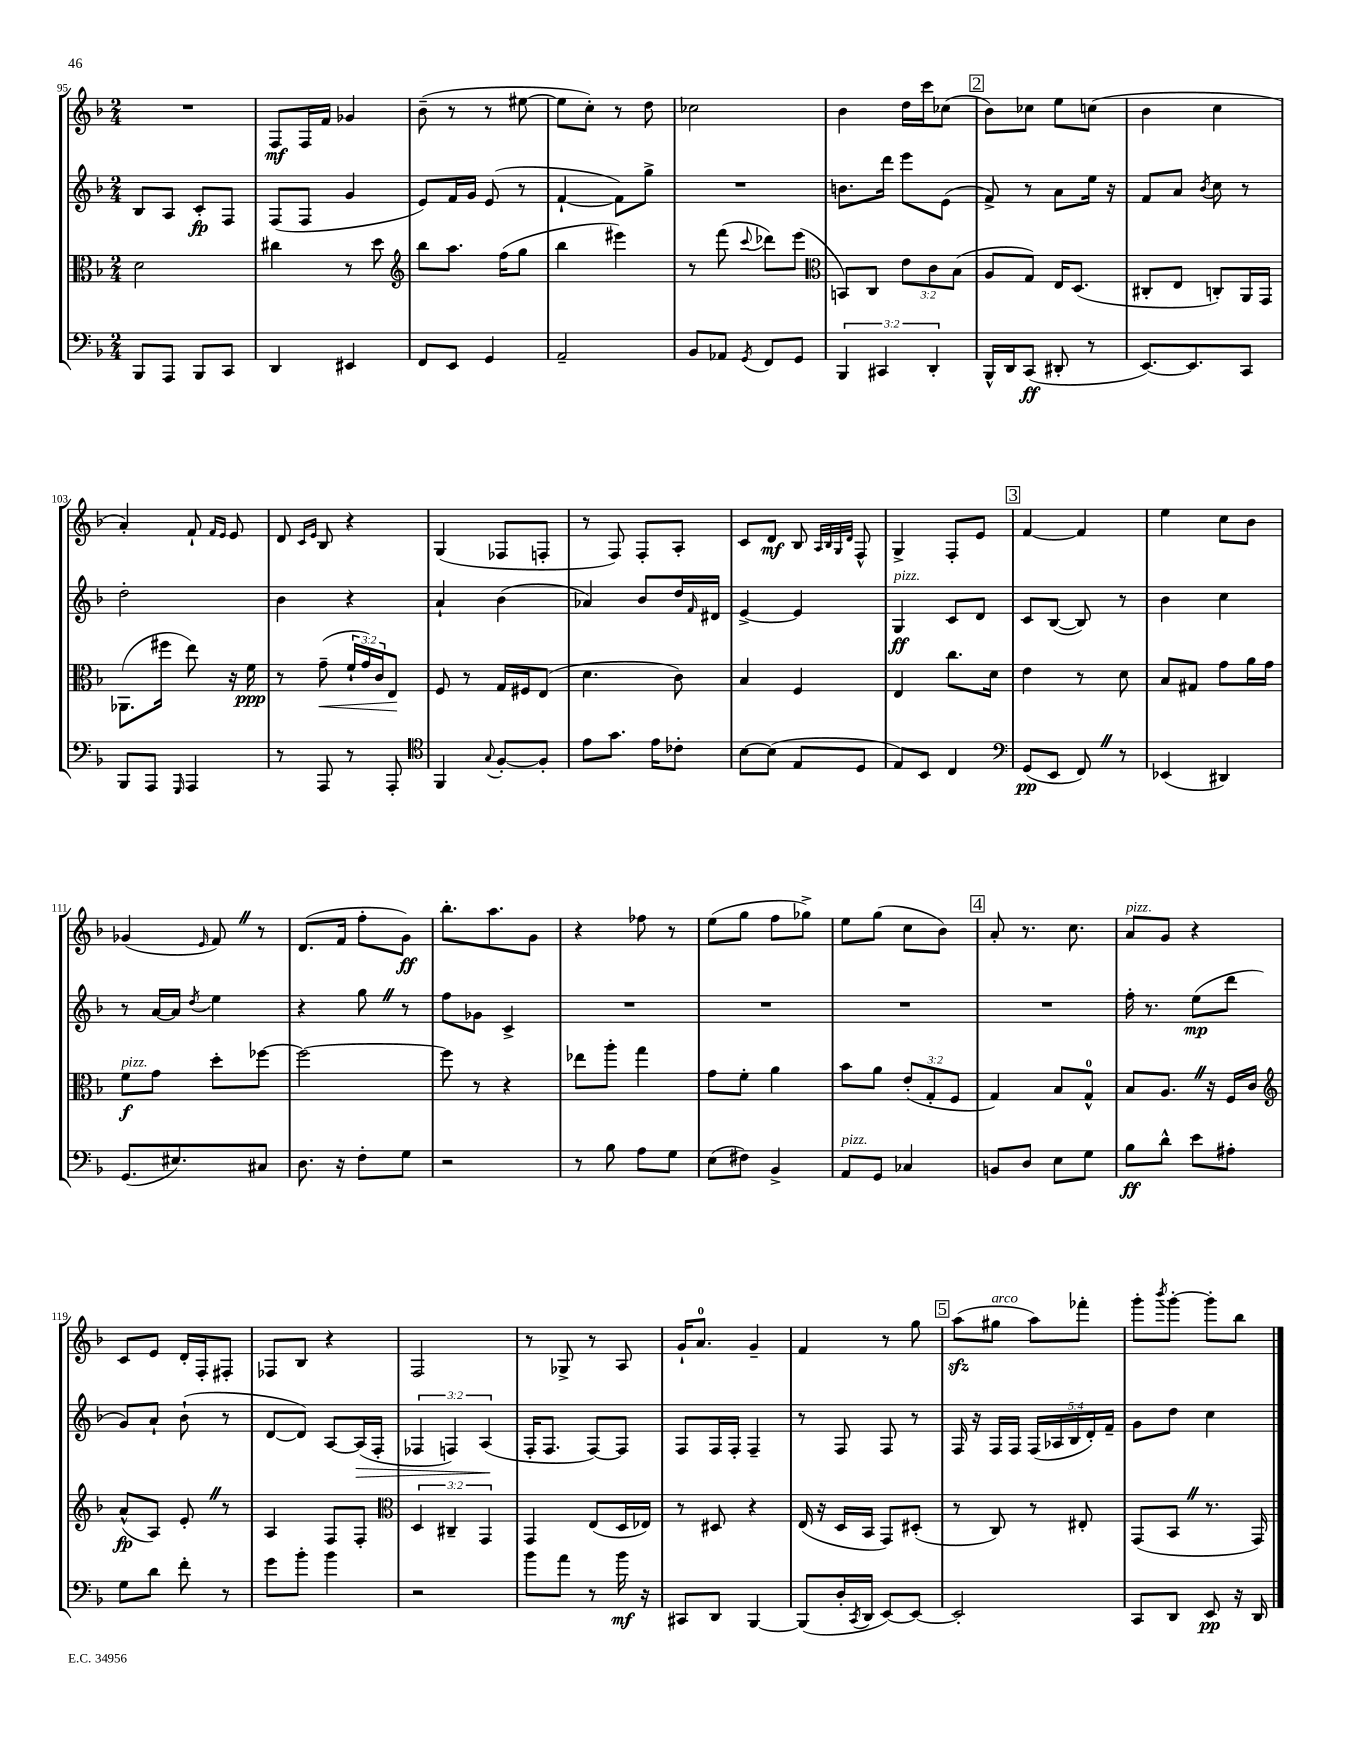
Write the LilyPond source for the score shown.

<<
\new StaffGroup <<
\new Staff = "s0" {
    \clef treble \key f \major \numericTimeSignature \time 2/4
    R2 |
    f8\mf f16 f'16 ges'4 |
    bes'8--( r8 r8 eis''8~ |
    eis''8 c''8-.) r8 d''8 |
    ces''2 |
    bes'4 d''16 c'''16 ces''8( |
    \mark \markup { \box "2" } bes'8) ces''8 e''8 c''8( |
    bes'4 c''4 |
    a'4-.) f'8-! \grace { f'16 e'16 } e'8 |
    d'8 \grace { c'16 e'16 } bes8 r4 |
    g4( fes8 f8-. |
    r8 f8) f8-. a8-. |
    c'8 d'8\mf bes8 \grace { a32 bes32 g32 d'32 } f8-^ |
    g4-> f8-. e'8 |
    \mark \markup { \box "3" } f'4~ f'4 |
    e''4 c''8 bes'8 |
    ges'4( \grace { e'16 } f'8) \once \override BreathingSign.text = \markup { \musicglyph "scripts.caesura.straight" } \breathe r8 |
    d'8.( f'16 f''8-. g'8\ff) |
    bes''8.-. a''8. g'8 |
    r4 fes''8 r8 |
    e''8( g''8 f''8 ges''8->) |
    e''8 g''8( c''8 bes'8) |
    \mark \markup { \box "4" } a'8-. r8. c''8. |
    a'8^\markup { \italic "pizz." } g'8 r4 |
    c'8 e'8 d'16-. f16-. fis8-. |
    fes8 bes8 r4 |
    f2 |
    r8 ges8-> r8 a8 |
    g'16-! a'8.-0 g'4-- |
    f'4 r8 g''8 |
    \mark \markup { \box "5" } a''8\sfz( gis''8^\markup { \italic "arco" } a''8) fes'''8-. |
    g'''8-. \acciaccatura { bes'''8 } g'''8~-. g'''8-. bes''8 \bar "|." |
}
\new Staff = "s1" {
    \clef treble \key f \major \numericTimeSignature \time 2/4 \override Staff.TupletNumber.text = #tuplet-number::calc-fraction-text
    bes8 a8 c'8-.\fp f8 |
    f8( f8 g'4 |
    e'8) f'16 g'16 e'8( r8 |
    f'4~-! f'8) g''8-> |
    R2 |
    b'8. d'''16 e'''8 e'8( |
    \mark \markup { \box "2" } f'8->) r8 a'8 e''16 r16 |
    f'8 a'8 \acciaccatura { bes'8 } c''8 r8 |
    d''2-. |
    bes'4 r4 |
    a'4-! bes'4( |
    aes'4) bes'8 d''16 \grace { f'16 } dis'16 |
    e'4~-> e'4 |
    g4\ff^\markup { \italic "pizz." } c'8 d'8 |
    \mark \markup { \box "3" } c'8 bes8~( bes8) r8 |
    bes'4 c''4 |
    r8 a'16~ a'16 \acciaccatura { d''8 } e''4 |
    r4 g''8 \once \override BreathingSign.text = \markup { \musicglyph "scripts.caesura.straight" } \breathe r8 |
    f''8 ges'8 c'4-> |
    R2 |
    R2 |
    R2 |
    \mark \markup { \box "4" } R2 |
    f''16-. r8. e''8\mp( d'''8 |
    g'8) a'8-! bes'8-!( r8 |
    d'8~ d'8) a8~ a16\>( f16-. |
    \tuplet 3/2 { fes4 f4) a4\!( } |
    f16-. f8. f8~) f8 |
    f8 f16 f16-. f4-- |
    r8 f8 f8 r8 |
    \mark \markup { \box "5" } f16 r16 f16 f16 \tuplet 5/4 { f16( aes16 bes16 d'16-.) f'16-- } |
    g'8 d''8 c''4 \bar "|." |
}
\new Staff = "s2" {
    \clef alto \key f \major \numericTimeSignature \time 2/4 \override Staff.TupletNumber.text = #tuplet-number::calc-fraction-text
    d'2 |
    cis''4 r8 d''8 |
    \clef treble bes''8 a''8. f''16( g''8 |
    bes''4 eis'''4) |
    r8 f'''8( \appoggiatura { c'''8 } des'''8) e'''8( |
    \clef alto b,8) c8 \tuplet 3/2 { e'8 c'8 bes8( } |
    \mark \markup { \box "2" } a8 g8) e16 d8.( |
    cis8-. e8 c8-.) a,16 g,16 |
    aes,8.( fis''16 e''8) r16 f'16\ppp |
    r8 g'8--\<( \tuplet 3/2 { f'16-! g'16) c'16 } e8\! |
    f8 r8 g16 fis16 e8( |
    d'4. c'8) |
    bes4 f4 |
    e4 c''8. d'16 |
    \mark \markup { \box "3" } e'4 r8 d'8 |
    bes8 gis8 g'8 a'16 g'16 |
    f'8\f^\markup { \italic "pizz." } g'8 d''8-. fes''8~ |
    fes''2~ |
    fes''8 r8 r4 |
    ees''8 a''8-. g''4 |
    g'8 f'8-. a'4 |
    bes'8 a'8 \tuplet 3/2 { e'8-.( g8-. f8 } |
    \mark \markup { \box "4" } g4) bes8 g8-0-^ |
    bes8 a8. \once \override BreathingSign.text = \markup { \musicglyph "scripts.caesura.straight" } \breathe r16 f16 c'16 |
    \clef treble a'8-^\fp( a8) e'8-. \once \override BreathingSign.text = \markup { \musicglyph "scripts.caesura.straight" } \breathe r8 |
    a4 f8 f8-. |
    \clef alto \tuplet 3/2 { d4 cis4-- g,4 } |
    g,4 e8( d16 ees16) |
    r8 dis8 r4 |
    e16( r16 d16 bes,16 g,8) dis8-.( |
    \mark \markup { \box "5" } r8 c8) r8 eis8-. |
    g,8( bes,8 \once \override BreathingSign.text = \markup { \musicglyph "scripts.caesura.straight" } \breathe r8. g,16) \bar "|." |
}
\new Staff = "s3" {
    \clef bass \key f \major \numericTimeSignature \time 2/4 \override Staff.TupletNumber.text = #tuplet-number::calc-fraction-text
    bes,,8 a,,8 bes,,8 c,8 |
    d,4 eis,4 |
    f,8 e,8 g,4 |
    a,2-- |
    bes,8 aes,8 \acciaccatura { g,8 } f,8 g,8 |
    \tuplet 3/2 { bes,,4 cis,4 d,4-. } |
    \mark \markup { \box "2" } bes,,16-^ d,16 c,8\ff( dis,8-. r8 |
    e,8.~) e,8. c,8 |
    bes,,8 a,,8 \grace { g,,16 } a,,4 |
    r8 a,,8 r8 a,,8-. |
    \clef tenor f,4 \appoggiatura { g8 } f8~-. f8-. |
    e'8 g'8. e'16 ces'8-. |
    bes8~ bes8( e8 d8 |
    e8) bes,8 c4 |
    \mark \markup { \box "3" } \clef bass g,8\pp( e,8 f,8) \once \override BreathingSign.text = \markup { \musicglyph "scripts.caesura.straight" } \breathe r8 |
    ees,4( dis,4) |
    g,8.( eis8.) cis8 |
    d8. r16 f8-. g8 |
    r2 |
    r8 bes8 a8 g8 |
    e8( fis8) bes,4-> |
    a,8^\markup { \italic "pizz." } g,8 ces4 |
    \mark \markup { \box "4" } b,8 d8 e8 g8 |
    bes8\ff d'8-^ e'8 ais8-. |
    g8 d'8 f'8-. r8 |
    g'8 bes'8-. bes'4 |
    r2 |
    bes'8 a'8 r8 bes'16\mf r16 |
    cis,8 d,8 bes,,4~ |
    bes,,8( d16-. \acciaccatura { c,8 } d,16 e,8~) e,8~ |
    \mark \markup { \box "5" } e,2-. |
    c,8 d,8 e,8\pp r16 d,16 \bar "|." |
}
>>
>>
\layout { \context { \Score currentBarNumber = #95 } }
